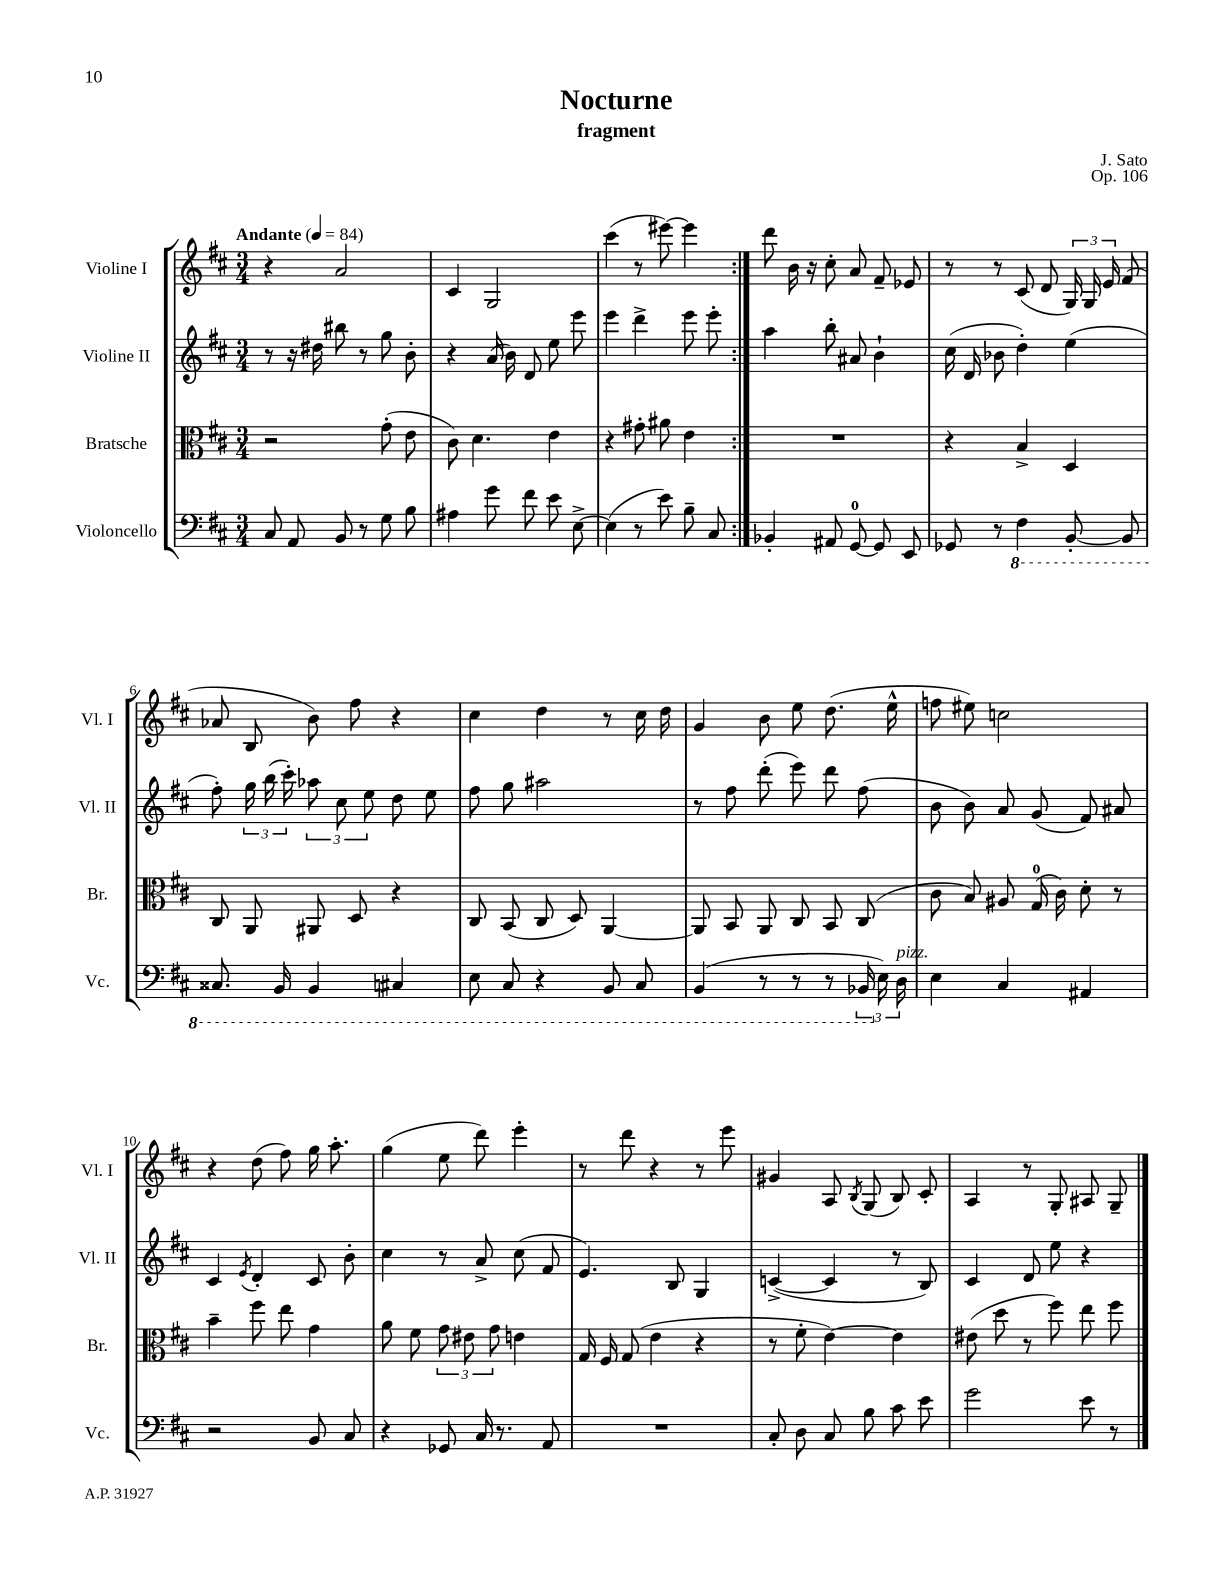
\header { title = "Nocturne" composer = "J. Sato" subtitle = "fragment" opus = "Op. 106" }
<<
\new StaffGroup <<
\new Staff = "s0" \with { instrumentName = "Violine I" shortInstrumentName = "Vl. I" } {
    \clef treble \key d \major \numericTimeSignature \time 3/4 \tempo "Andante" 4 = 84
    \autoBeamOff \repeat volta 2 { r4 a'2 |
    cis'4 g2 |
    cis'''4( r8 eis'''8~) eis'''4 | }
    d'''8 b'16 r16 cis''8-. a'8 fis'8-- ees'8 |
    r8 r8 cis'8( d'8 \tuplet 3/2 { g16) g16 e'16 } fis'8( |
    aes'8 b8 b'8) fis''8 r4 |
    cis''4 d''4 r8 cis''16 d''16 |
    g'4 b'8 e''8 d''8.( e''16-^ |
    f''8 eis''8) c''2 |
    r4 d''8( fis''8) g''16 a''8.-. |
    g''4( e''8 d'''8) e'''4-. |
    r8 d'''8 r4 r8 e'''8 |
    gis'4 a8 \acciaccatura { b8 } g8( b8) cis'8-. |
    a4 r8 g8-. ais8 g8-- \bar "|." |
}
\new Staff = "s1" \with { instrumentName = "Violine II" shortInstrumentName = "Vl. II" } {
    \clef treble \key d \major \numericTimeSignature \time 3/4
    \autoBeamOff \repeat volta 2 { r8 r16 dis''16 bis''8 r8 g''8 b'8-. |
    r4 a'16( b'16) d'8 e''8 e'''8 |
    e'''4 d'''4-> e'''8 e'''8-. | }
    a''4 b''8-. ais'8 b'4-! |
    cis''16( d'16 bes'8 d''4-.) e''4( |
    fis''8-.) \tuplet 3/2 { g''16 b''16( cis'''16-.) } \tuplet 3/2 { aes''8 cis''8 e''8 } d''8 e''8 |
    fis''8 g''8 ais''2 |
    r8 fis''8 d'''8-.( e'''8) d'''8 fis''8( |
    b'8 b'8) a'8 g'8( fis'8) ais'8 |
    cis'4 \acciaccatura { e'8 } d'4-. cis'8 b'8-. |
    cis''4 r8 a'8-> cis''8( fis'8 |
    e'4.) b8 g4 |
    c'4~->( c'4 r8 b8) |
    cis'4 d'8 e''8 r4 \bar "|." |
}
\new Staff = "s2" \with { instrumentName = "Bratsche" shortInstrumentName = "Br." } {
    \clef alto \key d \major \numericTimeSignature \time 3/4
    \autoBeamOff \repeat volta 2 { r2 g'8-.( e'8 |
    cis'8) d'4. e'4 |
    r4 gis'8-. ais'8 e'4 | }
    R2. |
    r4 b4-> d4 |
    cis8 a,8 ais,8 d8 r4 |
    cis8 b,8( cis8 d8) a,4~ |
    a,8 b,8 a,8 cis8 b,8 cis8( |
    cis'8 b8) ais8 g16-0( cis'16) d'8-. r8 |
    b'4-- fis''8 e''8 g'4 |
    a'8 fis'8 \tuplet 3/2 { g'8 eis'8 g'8 } e'4 |
    g16 fis16 g8( e'4 r4 |
    r8 fis'8-. e'4~) e'4 |
    eis'8( d''8 r8 fis''8) e''8 fis''8 \bar "|." |
}
\new Staff = "s3" \with { instrumentName = "Violoncello" shortInstrumentName = "Vc." } {
    \clef bass \key d \major \numericTimeSignature \time 3/4
    \autoBeamOff \repeat volta 2 { cis8 a,8 b,8 r8 g8 b8 |
    ais4 g'8 fis'8 e'8 e8~-> |
    e4( r8 e'8) b8-- cis8 | }
    bes,4-. ais,8 g,8-0~ g,8 e,8 |
    ges,8 r8 \ottava #-1 fis,4 b,,8~-. b,,8 |
    cisis,8. b,,16 b,,4 cis,4 |
    e,8 cis,8 r4 b,,8 cis,8 |
    b,,4( r8 r8 r8 \tuplet 3/2 { bes,,16 \ottava #0 e16) d16^\markup { \italic "pizz." } } |
    e4 cis4 ais,4 |
    r2 b,8 cis8 |
    r4 ges,8 cis16 r8. a,8 |
    R2. |
    cis8-. d8 cis8 b8 cis'8 e'8 |
    g'2 e'8 r8 \bar "|." |
}
>>
>>
